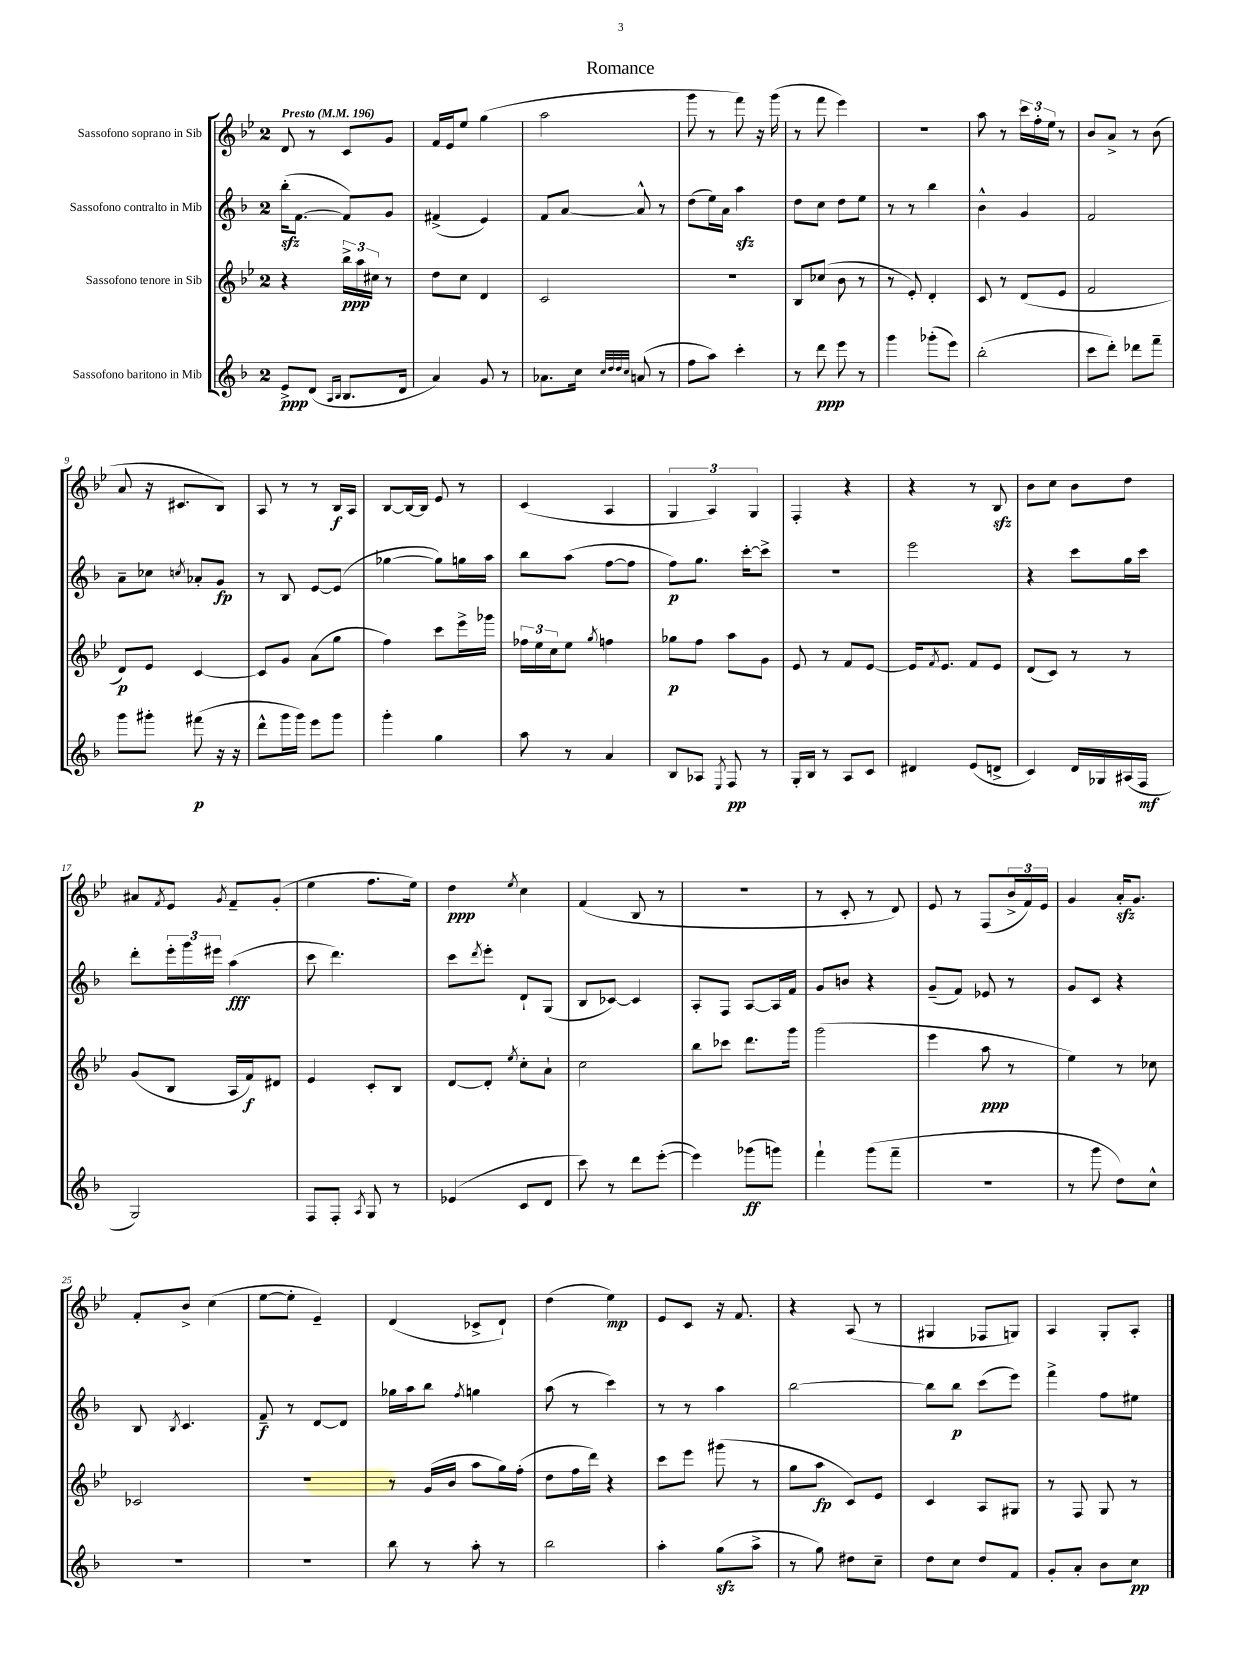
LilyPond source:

\header { title = "Romance" }
<<
\new StaffGroup <<
\new Staff = "s0" \with { instrumentName = "Sassofono soprano in Sib" } {
    \clef treble \key bes \major \once \override Staff.TimeSignature.style = #'single-digit \time 2/4 \tempo "Presto" 4 = 196
    d'8 r8 c'8 g'8 |
    f'16 ees'16 ees''8 g''4( |
    a''2 |
    g'''8 r8 f'''8) r16 g'''16( |
    r8 f'''8 ees'''4) |
    r2 |
    a''8 r8 \tuplet 3/2 { c'''16 f''16-. ees''16 } r8 |
    bes'8 a'8-> r8 bes'8( |
    a'8 r16 cis'8. bes8) |
    a8 r8 r8 bes16\f a16 |
    bes8~ bes16~ bes16 ees'8 r8 |
    c'4( a4 |
    \tuplet 3/2 { g4 a4) g4 } |
    f4-. r4 |
    r4 r8 bes8\sfz |
    bes'8 c''8 bes'8 d''8 |
    ais'8 \acciaccatura { f'8 } ees'8 \acciaccatura { g'8 } f'8-- g'8-.( |
    ees''4 f''8. ees''16) |
    d''4\ppp \acciaccatura { ees''8 } c''4 |
    f'4( bes8 r8 |
    r2 |
    r8 c'8-. r8 d'8) |
    ees'8 r8 f8( \tuplet 3/2 { bes'16-> f'16) ees'16 } |
    g'4 a'16-.\sfz g'8. |
    f'8-. bes'8-> c''4( |
    ees''8~ ees''8-. ees'4--) |
    d'4( ces'8-> d'8-!) |
    d''4( ees''4\mp) |
    ees'8 c'8 r16 f'8. |
    r4 a8( r8 |
    gis4 fes8 g8) |
    a4 g8-. a8-. \bar "|." |
}
\new Staff = "s1" \with { instrumentName = "Sassofono contralto in Mib" } {
    \clef treble \key f \major \once \override Staff.TimeSignature.style = #'single-digit \time 2/4
    bes''16-.\sfz( f'8.~ f'8) g'8 |
    fis'4->( e'4) |
    f'8 a'8~ a'8-^ r8 |
    d''8( e''16) a'16 a''4\sfz |
    d''8 c''8 d''8 e''8 |
    r8 r8 bes''4 |
    bes'4-^ g'4 |
    f'2 |
    a'8-- ces''8 \acciaccatura { c''8 } aes'8-. g'8\fp |
    r8 bes8 e'8~ e'8( |
    ges''4~ ges''8) g''16 a''16 |
    bes''8 a''8( f''8~ f''8 |
    f''8\p) g''8. c'''16~-. c'''8-> |
    R2 |
    e'''2 |
    r4 c'''8 g''16 c'''16 |
    d'''8-. \tuplet 3/2 { e'''16-. g'''16 eis'''16 } a''4\fff( |
    c'''8 d'''4.) |
    c'''8 \acciaccatura { d'''8 } e'''8-. d'8-! g8( |
    bes8 ces'8~) ces'4 |
    a8-. f8 a8~ a16 f'16 |
    g'8 b'8 r4 |
    g'8--( f'8) ees'8 r8 |
    g'8 c'8 r4 |
    bes8 \acciaccatura { bes8 } c'4. |
    f'8--\f r8 d'8~ d'8 |
    ges''16 a''16 bes''8 \acciaccatura { f''8 } g''4 |
    a''8( r8 c'''4) |
    r8 r8 a''4 |
    bes''2~ |
    bes''8 bes''8\p c'''8( e'''8) |
    f'''4-> f''8 eis''8 \bar "|." |
}
\new Staff = "s2" \with { instrumentName = "Sassofono tenore in Sib" } {
    \clef treble \key bes \major \once \override Staff.TimeSignature.style = #'single-digit \time 2/4
    r4 \tuplet 3/2 { bes''16->\ppp a''16 cis''16 } r8 |
    d''8 c''8 d'4 |
    c'2 |
    R2 |
    bes8 ces''8( bes'8 r8 |
    r8 ees'8-.) d'4-. |
    c'8 r8 d'8( ees'8 |
    f'2 |
    d'8\p) ees'8 c'4~ |
    c'8 g'8 a'8( g''8 |
    f''4) c'''8 ees'''16-> ges'''16 |
    \tuplet 3/2 { fes''16 ees''16 c''16 } ees''8 \acciaccatura { g''8 } f''4 |
    ges''8\p f''8 a''8 g'8 |
    ees'8 r8 f'8 ees'8~ |
    ees'16 \acciaccatura { f'8 } ees'8. f'8 ees'8 |
    d'8( c'8) r8 r8 |
    g'8( bes8 a16 f'16\f) dis'8 |
    ees'4 c'8-. bes8 |
    d'8~ d'8-. \acciaccatura { ees''8 } c''8-. a'8-! |
    c''2 |
    bes''8 ces'''8 d'''8. g'''16 |
    g'''2( |
    ees'''4 a''8\ppp r8 |
    ees''4) r8 ces''8 |
    ces'2 |
    r2 |
    r8 g'16( bes'16 a''8 g''16) f''16-.( |
    d''8 f''16 d'''16) r4 |
    c'''8 ees'''8 gis'''8( r8 |
    g''8 a''8\fp c'8) ees'8 |
    c'4 a8 gis8 |
    r8 f8 g8 r8 \bar "|." |
}
\new Staff = "s3" \with { instrumentName = "Sassofono baritono in Mib" } {
    \clef treble \key f \major \once \override Staff.TimeSignature.style = #'single-digit \time 2/4
    e'8->\ppp d'8( \grace { a16 bes16 } bes8. d'16 |
    a'4) g'8 r8 |
    aes'8. c''16 \grace { c''32 d''32 d''32 c''32 } a'8( r8 |
    f''8 a''8) c'''4-. |
    r8 d'''8\ppp e'''8 r8 |
    g'''4 ges'''8-.( e'''8) |
    bes''2-.( |
    c'''8 d'''8-.) des'''8 f'''8-- |
    g'''8 gis'''8-. fis'''8\p( r16 r16 |
    d'''8-^ g'''16 g'''16) e'''8 g'''8 |
    g'''4-. g''4 |
    a''8 r8 a'4 |
    bes8 aes8 \acciaccatura { e8 } f8\pp r8 |
    g16-. bes16 r8 a8 c'8 |
    dis'4 e'8( d'8-> |
    c'4) d'16 ges16 ais16( f16\mf |
    g2) |
    f8 f8-. \acciaccatura { a8 } g8 r8 |
    ees'4( c'8 d'8 |
    c'''8) r8 d'''8 e'''8~-.( |
    e'''4) ges'''8\ff( g'''8) |
    f'''4-! g'''8( f'''8-- |
    r2 |
    r8 g'''8 d''8) c''8-^ |
    R2 |
    R2 |
    bes''8 r8 a''8-. r8 |
    bes''2 |
    a''4-. g''8\sfz( a''8-> |
    r8 g''8) dis''8 c''8-- |
    d''8 c''8 d''8 f'8 |
    g'8-. a'8-. bes'8 c''8\pp \bar "|." |
}
>>
>>
